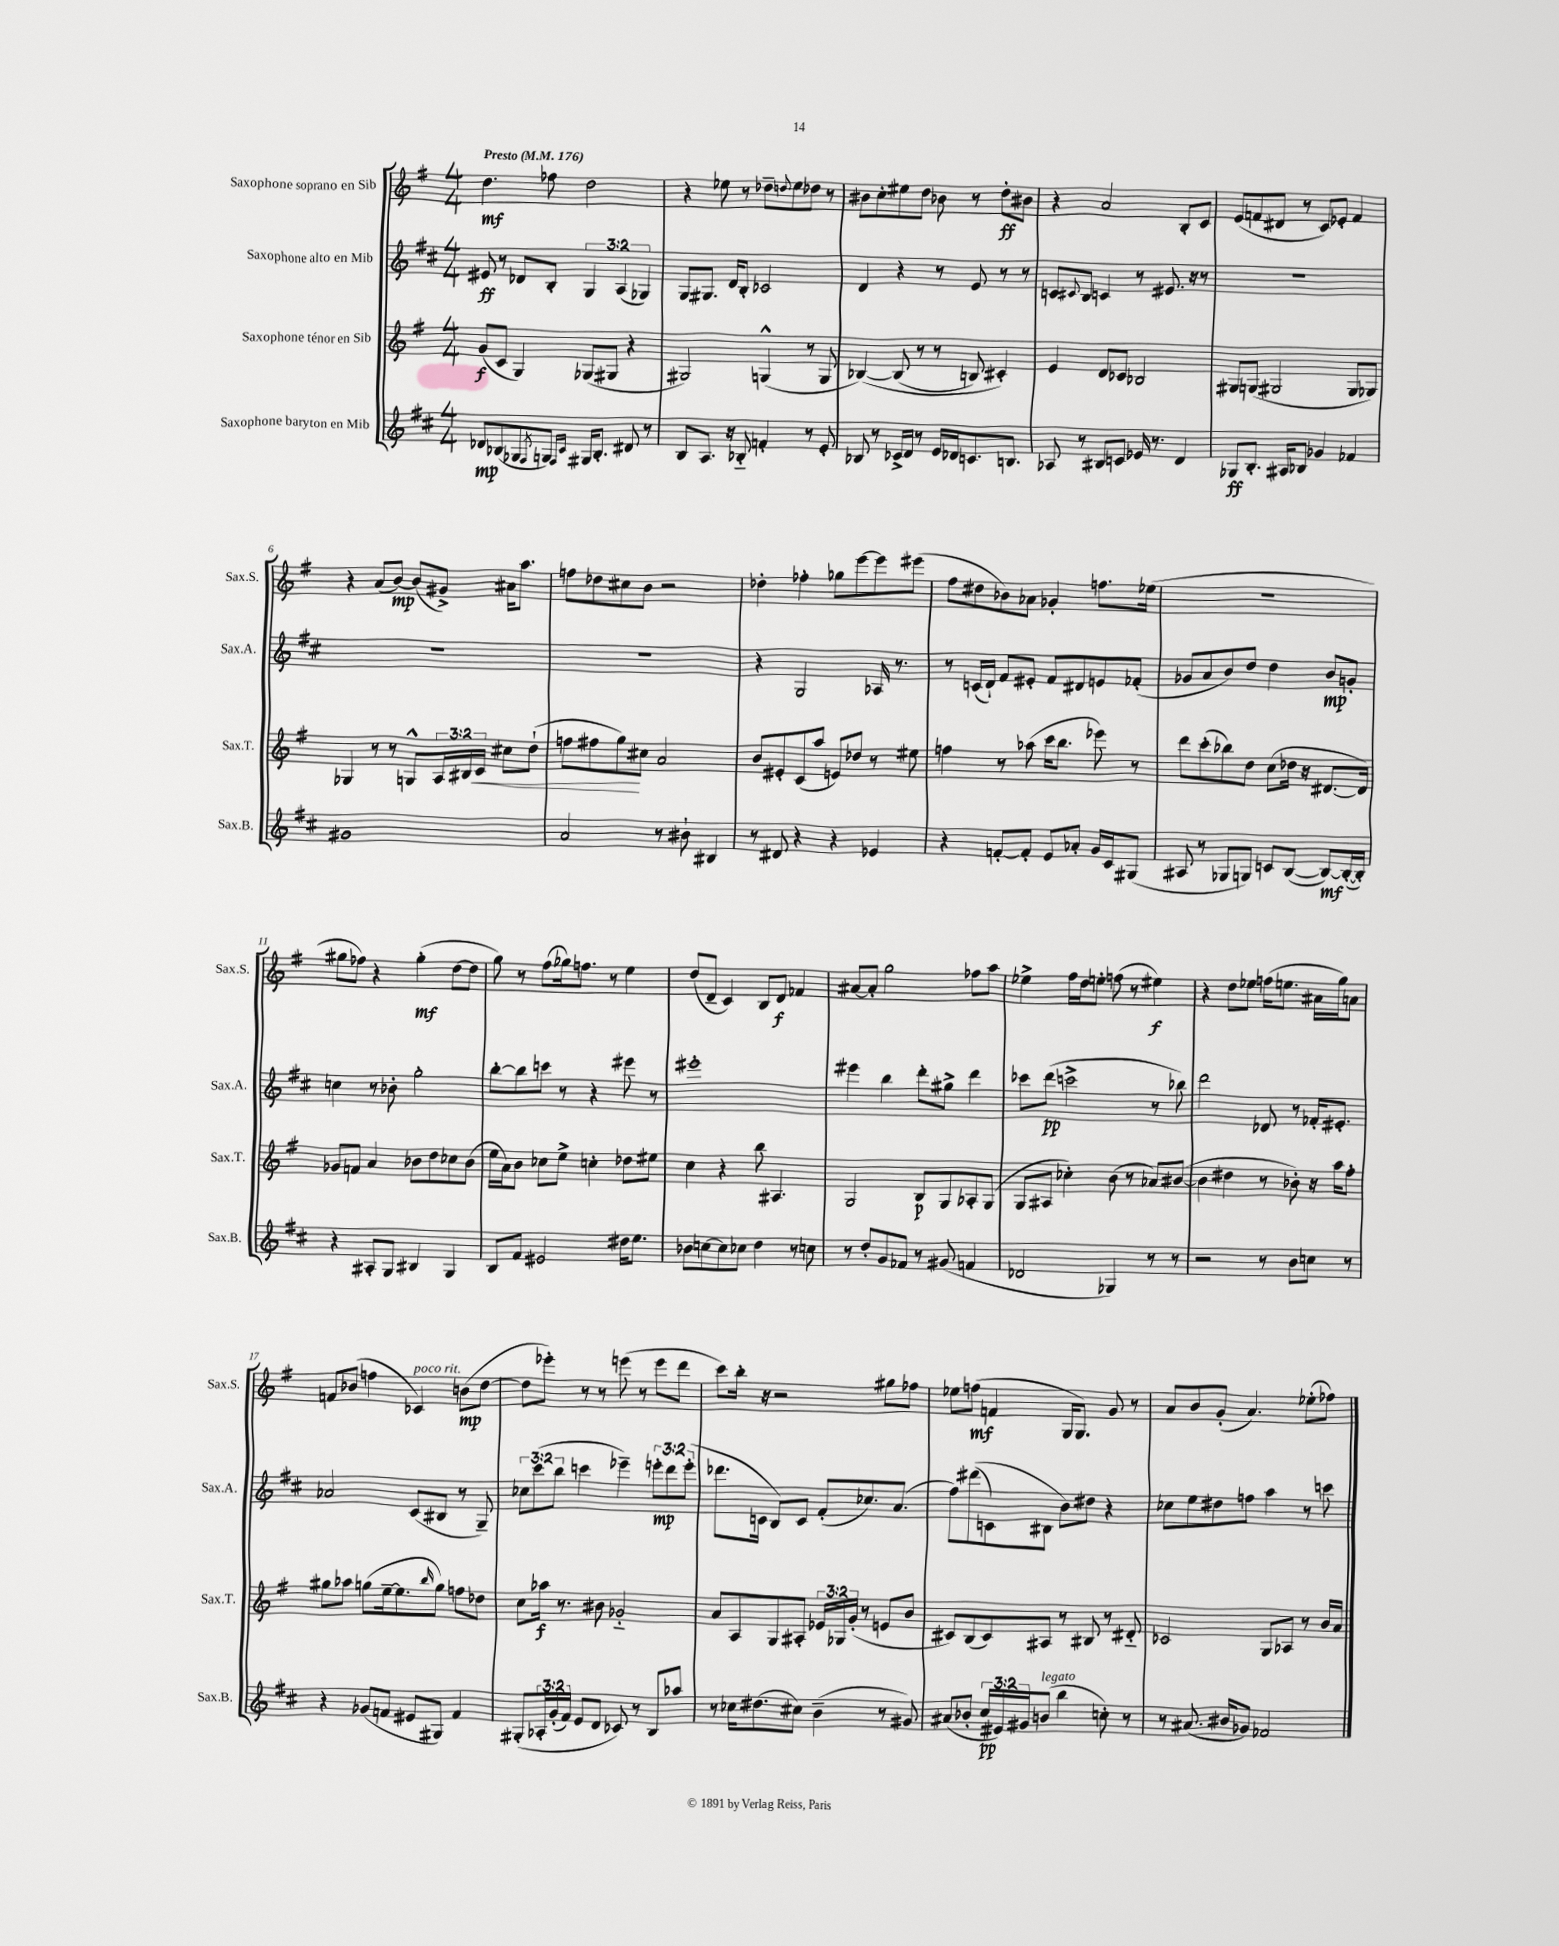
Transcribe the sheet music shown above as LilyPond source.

<<
\new StaffGroup <<
\new Staff = "s0" \with { instrumentName = "Saxophone soprano en Sib" shortInstrumentName = "Sax.S." } {
    \clef treble \key g \major \numericTimeSignature \time 4/4 \tempo "Presto" 4 = 176
    d''4.\mf fes''8 d''2 |
    r4 ees''8 r8 des''8-- \appoggiatura { d''8 } ees''8 des''8 r8 |
    bis'8 c''8-. eis''8 d''8 bes'8 r8 d''8-.\ff bis'8 |
    r4 a'2 b8-. c'8 |
    e'8( f'8 dis'8 r8 c'8) ees'8-. f'4 |
    r4 a'8( b'8~\mp) b'8( gis'8->) ais'16 a''8. |
    f''8 des''8 cis''8 b'8 r2 |
    des''4-. fes''4-. ges''8 e'''8~ e'''8 eis'''8( |
    fis''8 dis''8 bes'8) aes'8 ges'4-. f''8. ees''16( |
    r1 |
    gis''8 fes''8) r4 gis''4-.\mf( d''8~ d''8 |
    g''8) r8 fis''8( ges''16) f''8. r8 e''4 |
    d''8( d'8-- c'4) b8 d'8\f fes'4 |
    ais'8~ ais'8-. g''2 fes''8 a''8 |
    ees''4-> fis''16 d''16 e''8-. f''8( r8 eis''4\f) |
    r4 d''8 ees''8 f''16( e''8. ais'16 g''16) a'8 |
    f'8 bes'8( f''4 ces'4^\markup { \italic "poco rit." }) b'8\mp( d''8~ |
    d''8 ees'''8-.) r8 r8 e'''8( r8 e'''8 d'''8 |
    c'''8) b''16-. r16 r2 gis''8 fes''8 |
    ees''8 f''8\mf( f'4 g16 g8.) g'8 r8 |
    a'8 b'8 g'8-.( a'4.) ees''8-.( fes''8) \bar "|." |
}
\new Staff = "s1" \with { instrumentName = "Saxophone alto en Mib" shortInstrumentName = "Sax.A." } {
    \clef treble \key d \major \numericTimeSignature \time 4/4 \override Staff.TupletNumber.text = #tuplet-number::calc-fraction-text
    eis'8\ff r8 des'8 b8-. \tuplet 3/2 { g4 a4( ges4) } |
    g8 gis8. d'16 b8-. ces'2 |
    d'4 r4 r8 e'8 r8 r8 |
    c'8 \appoggiatura { cis'8 } b8 c'4 r8 eis'8. r16 r8 |
    R1 |
    R1 |
    R1 |
    r4 g2 aes16 r8. |
    r8 c'16( d'16-!) fis'8 eis'8-. fis'8 dis'8 e'8 fes'8-.( |
    ges'8 a'8 b'8) d''8 d''4 b'8\mp g'8-. |
    c''4 r8 bes'8-. g''2-. |
    b''8~-. b''8 c'''8 r8 r4 eis'''8 r8 |
    eis'''1-. |
    eis'''4 b''4 d'''8-. gis''8-> d'''4 |
    ces'''8 d'''8\pp( c'''2-> r8 bes''8) |
    d'''2 des'8 r8 fes'16-. eis'8.-. |
    aes'2 cis'8( bis8 r8 g8--) |
    \tuplet 3/2 { ces''8 cis'''8( b''8 } c'''4 ees'''4--) \tuplet 3/2 { e'''8-.\mp d'''8 e'''8-.( } |
    des'''8. c'16 b8) c'8 fis'8-.( ces''8.) a'8.( |
    fis''8) dis'''8(\( c'8) bis8 b'8\) dis''8 r4 |
    ces''8 e''8 dis''8 f''8 a''4 r8 c'''8 \bar "|." |
}
\new Staff = "s2" \with { instrumentName = "Saxophone ténor en Sib" shortInstrumentName = "Sax.T." } {
    \clef treble \key g \major \numericTimeSignature \time 4/4 \override Staff.TupletNumber.text = #tuplet-number::calc-fraction-text
    g'8\f( c'8 g4) ges8( gis8 r4 |
    gis2) g4-^( r8 g8 |
    bes4~)\( bes8( r8 r8 b8) cis'4-.\) |
    e'4 d'8 ces'8 bes2 |
    gis8 g8( gis2 gis8 ges8) |
    ges4 r8 r8 g8-^ \tuplet 3/2 { a16 bis16 c'16\< } cis''8 d''8-!( |
    f''8 fis''8 g''8\!) cis''8 a'2 |
    b'8 eis'8-. c'8( a''8 e'8) des''8 r8 eis''8 |
    f''4 r8 aes''8( c'''16 b''8. ees'''8) r8 |
    d'''8 c'''8-.( bes''8) d''8 c''8( des''16 r16 dis'8.~ dis'16) |
    ges'8 f'8 a'4 bes'8 d''8 ces''8 bes'8( |
    e''16 a'16) b'8 ces''8 e''8-> c''4-. des''8 eis''8 |
    c''4 r4 b''8 ais4. |
    g2 b8\p g8 aes8-. g8( |
    g8 ais8 ces''4-.) b'8( r8 aes'8) bis'8~( |
    bis'4 dis''4 r8 bes'8-.) r16 a''16 fis''8-. |
    gis''8 aes''8 g''8( e''16~-- e''8. \grace { b''16 } g''8) f''8 des''8 |
    c''8 aes''16\f r8. bis'8 ges'2-_ |
    a'8 a8 g8 ais8-. \tuplet 3/2 { ees'16 ges16 g'16-.( } r8 e'8 b'8 |
    cis'8) b8( cis'8) ais8 r8 bis8 r8 dis'8-_ |
    ces'2 g8 aes8 r8 b'16 a'16 \bar "|." |
}
\new Staff = "s3" \with { instrumentName = "Saxophone baryton en Mib" shortInstrumentName = "Sax.B." } {
    \clef treble \key d \major \numericTimeSignature \time 4/4 \override Staff.TupletNumber.text = #tuplet-number::calc-fraction-text
    des'8\mp bes8( ges8 \acciaccatura { fis8 } g8) \grace { fis16 cis'16 } gis16 bes8.-. dis'8 r8 |
    b8 a8. r16 bes8-_ f'4-. r8 e'8-. |
    bes8 r8 ces'16-> d'16 r8 e'16 des'16 c'8. b8. |
    aes8 r8 bis8 c'8 ees'16 r8. d'4 |
    ges8\ff b8.-. ais16 bes8 ges'4 fes'4 |
    gis'1 |
    a'2 r8 bis'8-! bis4 |
    r8 dis'8 r4 r4 ees'4 |
    r4 f'8~-. f'8-. e'8 aes'8-. g'16 cis'16 gis8( |
    ais8 r8 ges8 g8) c'8 b8~( b8~\mf) b16~-.( b16-.) |
    r4 ais8-. g8 bis4 g4 |
    b8 fis'8 eis'2 dis''16 e''8. |
    bes'8 c''8~ c''8 ces''8 d''4 r8 c''8 |
    r8 d''8-. g'8 fes'8 r8 gis'8( f'4 |
    des'2 ges4) r8 r8 |
    r2 r8 b'8 c''8 r8 |
    r4 ges'8( f'8 eis'8 gis8) f'4 |
    gis8-.\( \tuplet 3/2 { aes16-. g'16-.( fis'16) } e'8 d'8 ces'8\) r8 b8 aes''8 |
    r8 ces''16 dis''8.( cis''8) b'4--( r8 gis'8) |
    ais'8( bes'8-. \tuplet 3/2 { cis''16\pp eis'16) gis'16 } b'8^\markup { \italic "legato" }( b''4 c''8-.) r8 |
    r8 ais'8.( bis'16 ges'8) fes'2 \bar "|." |
}
>>
>>
